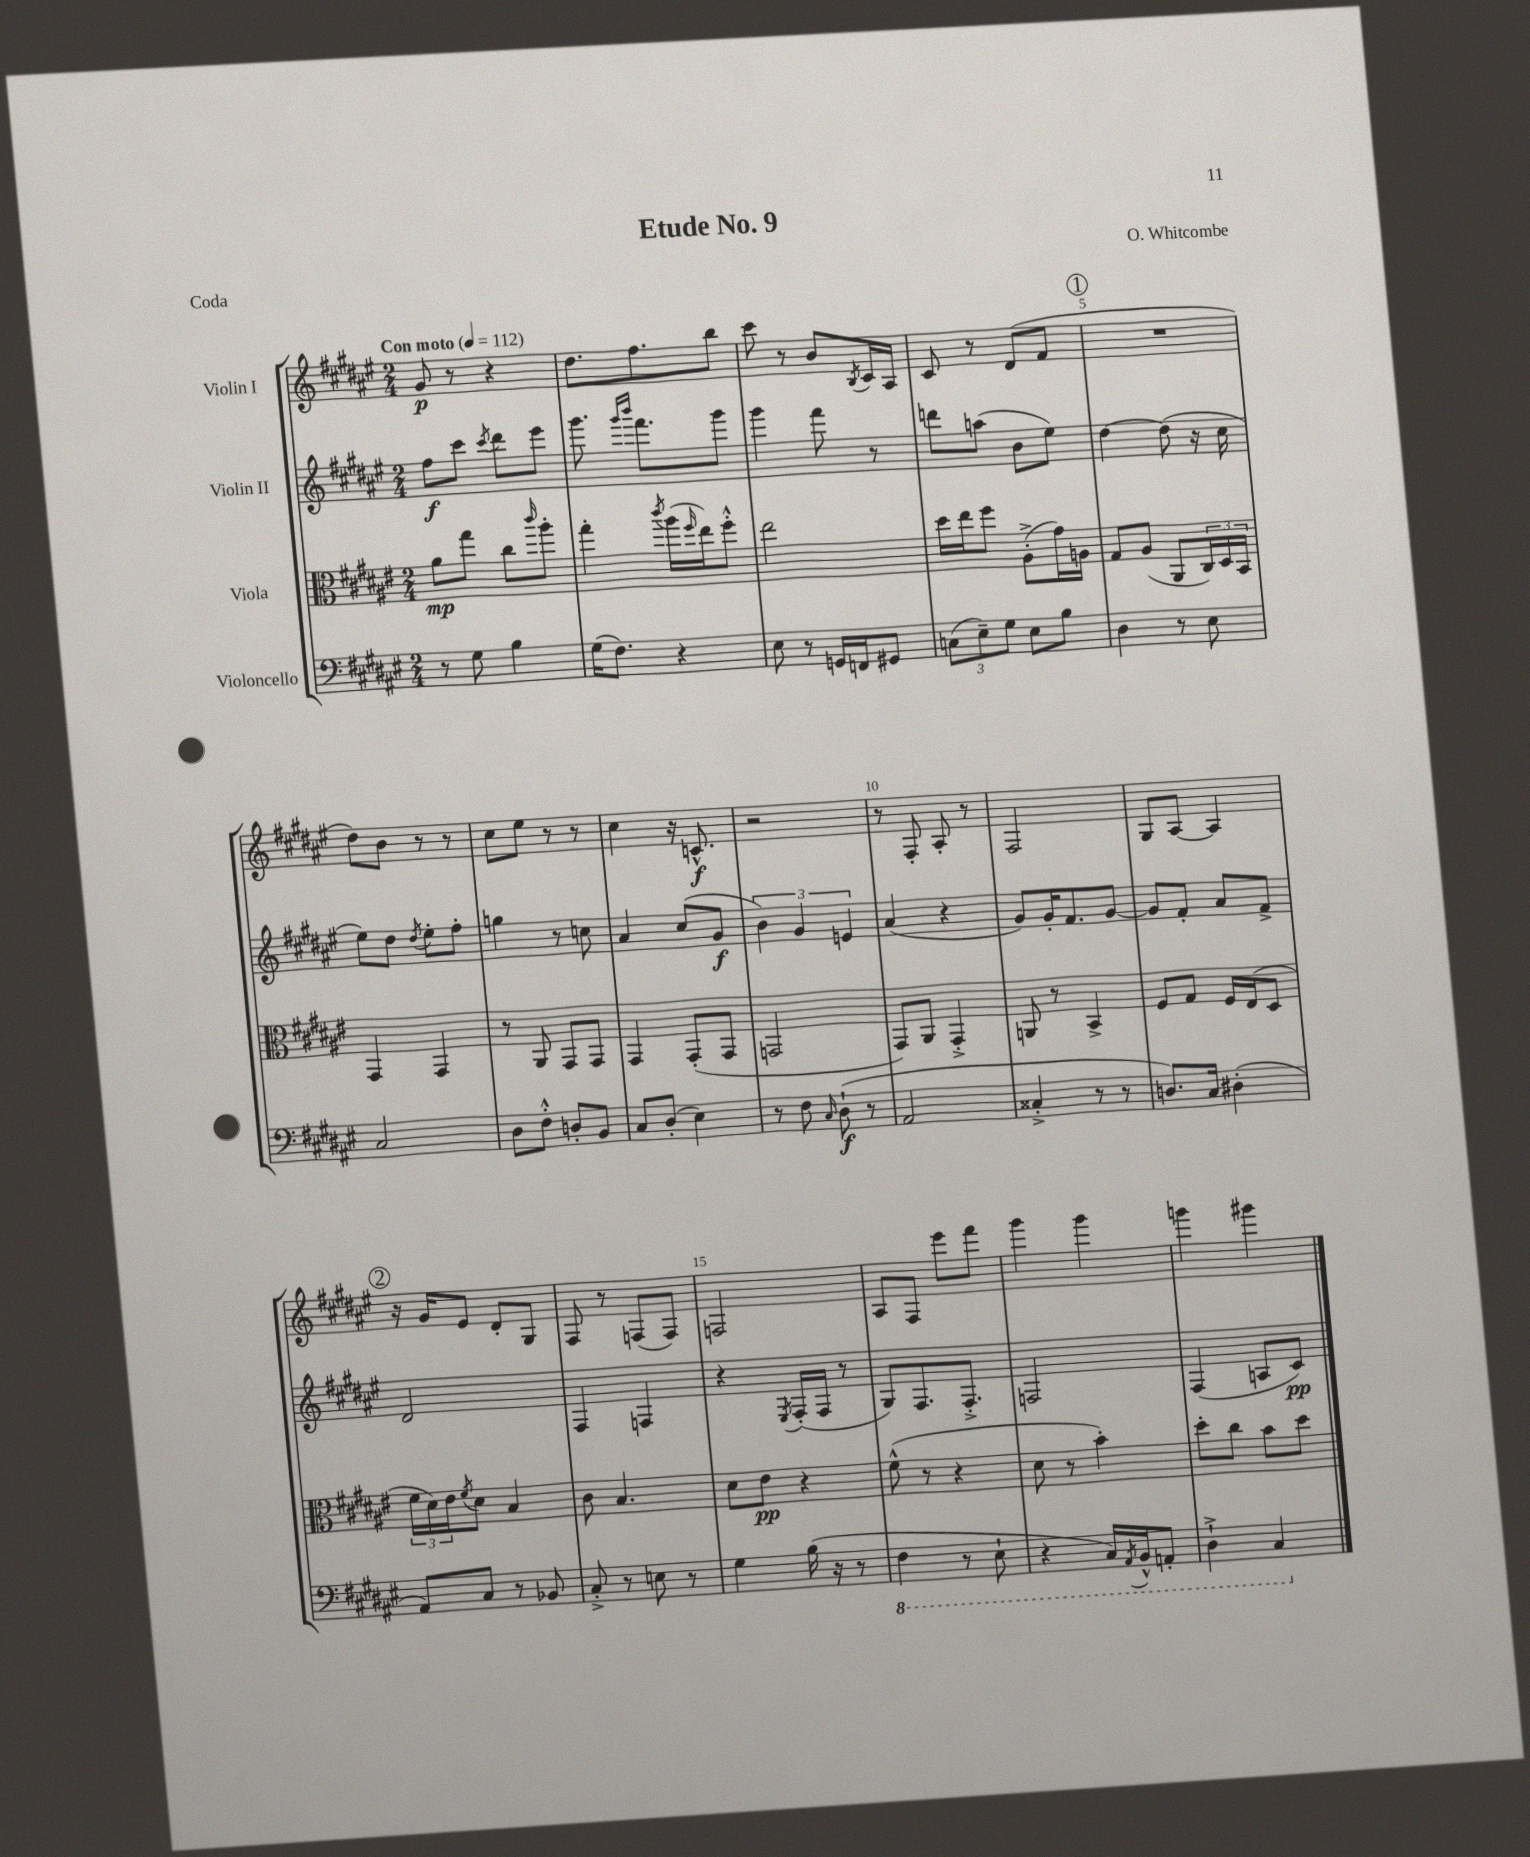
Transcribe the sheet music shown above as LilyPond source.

\header { title = "Etude No. 9" composer = "O. Whitcombe" piece = "Coda" }
<<
\new StaffGroup <<
\new Staff = "s0" \with { instrumentName = "Violin I" } {
    \clef treble \key fis \major \numericTimeSignature \time 2/4 \tempo "Con moto" 4 = 112
    gis'8\p r8 r4 |
    dis''8. fis''8. b''8 |
    cis'''8 r8 b'8 \acciaccatura { b8 } cis'16 ais16 |
    cis'8 r8 dis'8( fis'8 |
    \mark \markup { \circle "1" } R2 |
    dis''8) b'8 r8 r8 |
    cis''8 eis''8 r8 r8 |
    cis''4 r16 c'8.-^\f |
    r2 |
    r8 fis8-. ais8-. r8 |
    fis2 |
    gis8 ais8~ ais4 |
    \mark \markup { \circle "2" } r16 gis'16 eis'8 dis'8-. gis8 |
    fis8 r8 f8( f8) |
    f2 |
    ais8 fis8 eis'''8 fis'''8 |
    gis'''4 gis'''4 |
    g'''4 gis'''4 \bar "|." |
}
\new Staff = "s1" \with { instrumentName = "Violin II" } {
    \clef treble \key fis \major \numericTimeSignature \time 2/4
    fis''8\f cis'''8 \acciaccatura { cis'''8 } dis'''8 eis'''8 |
    gis'''8. \grace { gis'''16 b'''16 } fis'''8. gis'''8 |
    gis'''4 fis'''8 r8 |
    d'''8 a''8( b'8 eis''8) |
    \mark \markup { \circle "1" } dis''4~ dis''8( r16 cis''16 |
    eis''8) dis''8 \acciaccatura { dis''8 } eis''8-. fis''8-. |
    g''4 r8 c''8 |
    ais'4 cis''8( gis'8\f |
    \tuplet 3/2 { b'4) gis'4 e'4 } |
    ais'4( r4 |
    gis'8) gis'16-. fis'8. gis'8~ |
    gis'8 fis'8-. ais'8 fis'8-> |
    \mark \markup { \circle "2" } dis'2 |
    fis4 f4 |
    r4 \acciaccatura { eis8 } fis16-.( fis16 r8 |
    gis8) fis8. fis8.-.-> |
    f2 |
    fis4( a8 cis'8\pp) \bar "|." |
}
\new Staff = "s2" \with { instrumentName = "Viola" } {
    \clef alto \key fis \major \numericTimeSignature \time 2/4
    ais'8\mp gis''8 cis''8 \grace { cis'''16 } ais''8-. |
    gis''4-. \acciaccatura { cis'''8 } ais''16( \grace { fis''16 } eis''16) fis''8-.-^ |
    eis''2 |
    dis''16 eis''16 fis''8 ais8-.->( gis'16) a16 |
    \mark \markup { \circle "1" } gis8 ais8( ais,8 \tuplet 3/2 { cis16) dis16 b,16 } |
    gis,4 gis,4 |
    r8 ais,8 gis,8 gis,8 |
    gis,4 gis,8-.( gis,8 |
    g,2 |
    gis,8) ais,8 gis,4-.-> |
    a,8 r8 b,4-> |
    fis8 gis8 fis16 eis16( dis8 |
    \mark \markup { \circle "2" } \tuplet 3/2 { fis'16 dis'16) eis'16 } \acciaccatura { fis'8 } dis'8 b4 |
    cis'8 b4. |
    dis'8 eis'8\pp r4 |
    fis'8-^( r8 r4 |
    dis'8 r8 b'4-.) |
    dis''8-. cis''8 b'8 dis''8 \bar "|." |
}
\new Staff = "s3" \with { instrumentName = "Violoncello" } {
    \clef bass \key fis \major \numericTimeSignature \time 2/4
    r8 gis8 b4 |
    gis16( fis8.) r4 |
    eis8 r8 g,16 f,16 gis,8 |
    \tuplet 3/2 { c8( eis8--) gis8 } eis8 b8 |
    \mark \markup { \circle "1" } dis4 r8 eis8 |
    cis2 |
    dis8 fis8-.-^ d8-. b,8 |
    cis8 dis8-.( eis4) |
    r8 fis8 \grace { cis16 } dis8-!\f( r8 |
    ais,2 |
    cisis4-.-> r8 r8 |
    d8.) cis16 dis4-.( |
    \mark \markup { \circle "2" } ais,8) cis8 r8 bes,8 |
    cis8-.-> r8 e8 r8 |
    gis4 b16( r16 r8 |
    \ottava #-1 fis,4 r8 eis,8-! |
    r4 cis,16) \acciaccatura { ais,,8 } b,,16-^ a,,8-. |
    dis,4-!-> cis,4 \ottava #0 \bar "|." |
}
>>
>>
\layout { \context { \Score \override BarNumber.break-visibility = ##(#f #t #t) barNumberVisibility = #(every-nth-bar-number-visible 5) } }
